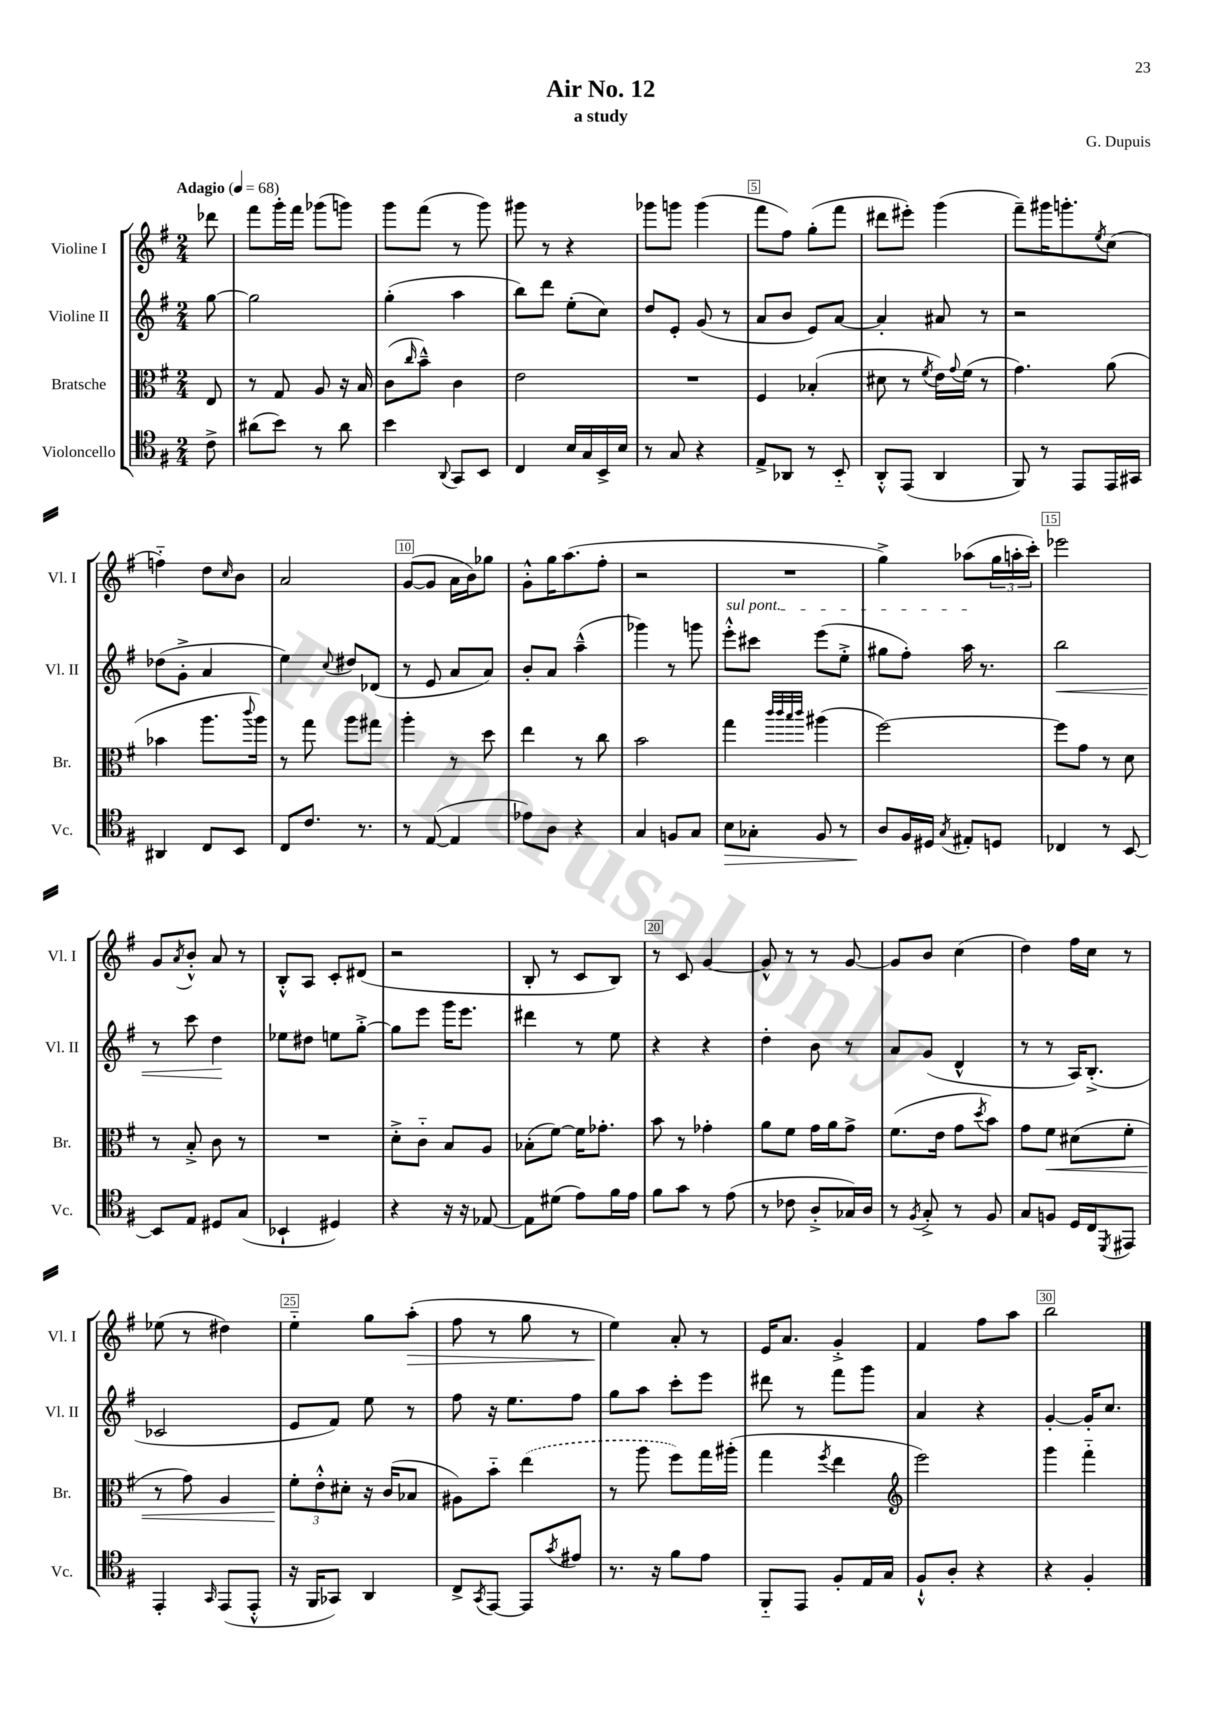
\header { title = "Air No. 12" composer = "G. Dupuis" subtitle = "a study" }
<<
\new StaffGroup <<
\new Staff = "s0" \with { instrumentName = "Violine I" shortInstrumentName = "Vl. I" } {
    \clef treble \key g \major \numericTimeSignature \time 2/4 \partial 8 \tempo "Adagio" 4 = 68
    des'''8 |
    fis'''8 g'''16-. fis'''16 ges'''8( g'''8) |
    g'''8 fis'''8( r8 g'''8) |
    gis'''8 r8 r4 |
    ges'''8 g'''8 g'''4( |
    fis'''8 fis''8) g''8-.( fis'''8 |
    dis'''8 eis'''8-.) g'''4( |
    fis'''8--) gis'''16 g'''8.-. \acciaccatura { e''8 } c''8( |
    f''4-_) d''8 \grace { c''16 } b'8 |
    a'2 |
    g'8~( g'8 a'16 b'16) ges''8 |
    g'8-.-^ g''16 a''8.( fis''8-. |
    r2 |
    R2 |
    g''4->) aes''8( \tuplet 3/2 { g''16 a''16-. c'''16-.) } |
    ees'''2 |
    g'8 \acciaccatura { a'8 } b'8-.-^ a'8 r8 |
    b8-.-^ a8 c'8-. dis'8( |
    r2 |
    b8-. r8 c'8 b8) |
    r8 c'8 g'4~ |
    g'8-^ r8 r8 g'8~ |
    g'8 b'8 c''4( |
    d''4) fis''16 c''16 r8 |
    ees''8( r8 dis''4) |
    e''4-_ g''8 a''8-.\>( |
    fis''8 r8 g''8 r8 |
    e''4\!) a'8-. r8 |
    e'16 a'8. g'4-.-> |
    fis'4 fis''8 a''8 |
    b''2 \bar "|." |
}
\new Staff = "s1" \with { instrumentName = "Violine II" shortInstrumentName = "Vl. II" } {
    \clef treble \key g \major \numericTimeSignature \time 2/4 \partial 8
    g''8~ |
    g''2 |
    g''4-.( a''4 |
    b''8) d'''8 e''8-.( c''8) |
    d''8 e'8-. g'8( r8 |
    a'8 b'8 e'8) a'8~ |
    a'4-. ais'8 r8 |
    r2 |
    des''8( g'8-.-> a'4 |
    e''4) \appoggiatura { c''8 } dis''8 des'8( |
    r8 e'8 a'8 a'8) |
    b'8-. a'8 a''4---^( |
    ges'''4) r8 g'''8 |
    \once \override TextSpanner.bound-details.left.text = \markup { \italic "sul pont." } e'''8-.-^\startTextSpan cis'''8 e'''8( e''8-.-> |
    gis''8 fis''8-.) a''16\stopTextSpan r8. |
    b''2\< |
    r8 c'''8 d''4\! |
    ees''8 dis''8 e''8 g''8~-.-> |
    g''8 e'''8 g'''16 e'''8. |
    dis'''4 r8 e''8 |
    r4 r4 |
    d''4-. b'8 r8 |
    a'8 g'8( d'4-^ |
    r8 r8 a16) b8.-.->( |
    ces'2 |
    e'8 fis'8) e''8 r8 |
    fis''8 r16 e''8. fis''8 |
    g''8 a''8 c'''8-. e'''8 |
    dis'''8 r8 fis'''8 g'''8 |
    a'4 r4 |
    g'4~-. g'16-. c''8. \bar "|." |
}
\new Staff = "s2" \with { instrumentName = "Bratsche" shortInstrumentName = "Br." } {
    \clef alto \key g \major \numericTimeSignature \time 2/4 \partial 8
    e8 |
    r8 g8 a8 r16 b16 |
    c'8( \grace { c''16 } b'8---^) c'4 |
    e'2 |
    R2 |
    fis4 bes4-.( |
    dis'8 r8 \acciaccatura { fis'8 } e'16) \appoggiatura { g'8 } fis'16( r8 |
    g'4.) a'8( |
    bes'4 a''8. \appoggiatura { c'''8 } a''16) |
    r8 g''8 a''8 gis''8 |
    a''4-. r8 d''8 |
    e''4 r8 c''8 |
    b'2 |
    g''4 \grace { c'''32 c'''32 b''32 c'''32 } ais''4( |
    fis''2~) |
    fis''8 g'8 r8 d'8 |
    r8 b8-.-> c'8 r8 |
    R2 |
    d'8-.-> c'8-_ b8 a8 |
    bes8-.( fis'8~) fis'16 ges'8.-. |
    b'8 r8 ges'4-. |
    a'8 fis'8 g'16 a'16 g'8-> |
    fis'8.( e'16 g'8 \acciaccatura { d''8 } b'8) |
    g'8 fis'8\< dis'8( fis'8-. |
    r8 g'8) a4 |
    \tuplet 3/2 { fis'8-.\! e'8-.-^ dis'8-. } r16 c'16( bes8 |
    ais8) b'8-_ \once \slurDashed e''4( |
    r8 a''8 fis''8) g''16 ais''16-.( |
    g''4 \acciaccatura { fis''8 } e''4 |
    \clef treble e'''2) |
    g'''4 fis'''4-_ \bar "|." |
}
\new Staff = "s3" \with { instrumentName = "Violoncello" shortInstrumentName = "Vc." } {
    \clef tenor \key g \major \numericTimeSignature \time 2/4 \partial 8
    c'8-> |
    ais'8( b'8) r8 ais'8 |
    b'4 \appoggiatura { a,8 } g,8 b,8 |
    c4 b16 g16 b,16-> b16 |
    r8 g8 r4 |
    e8-> aes,8 r8 b,8-_ |
    a,8-.-^ e,8( a,4 |
    fis,8) r8 e,8 e,16 gis,16 |
    ais,4 c8 b,8 |
    c8 c'8. r8. |
    r8 e8~( e4 |
    ees'8) a8 r4 |
    g4 f8 g8 |
    b8\> ges8-. fis8 r8 |
    a8\! fis16 dis16 \acciaccatura { g8 } eis8-. d8 |
    ces4 r8 b,8~ |
    b,8 e8 dis8 g8( |
    bes,4-! dis4) |
    r4 r16 r16 ees8~ |
    ees8 dis'8( e'8) fis'16 e'16 |
    fis'8 g'8 r8 e'8( |
    r8 ces'8 a8-.-> ges16) a16 |
    r8 \acciaccatura { fis8 } g8-.-> r8 fis8 |
    g8 f8 d16 c16 \acciaccatura { d,8 } eis,8 |
    e,4-. \grace { g,16 } e,8( e,8-.-^ |
    r16 fis,16 ges,8) a,4 |
    c8-> \acciaccatura { g,8 } e,8~ e,8 \acciaccatura { g'8 } eis'8 |
    r8. r16 fis'8 e'8 |
    fis,8-_ e,8 fis8-. e16 g16 |
    fis8-!-^ a8-. r4 |
    r4 fis4-. \bar "|." |
}
>>
>>
\layout { \context { \Score \override BarNumber.break-visibility = ##(#f #t #t) barNumberVisibility = #(every-nth-bar-number-visible 5) \override BarNumber.stencil = #(make-stencil-boxer 0.1 0.3 ly:text-interface::print) } }
